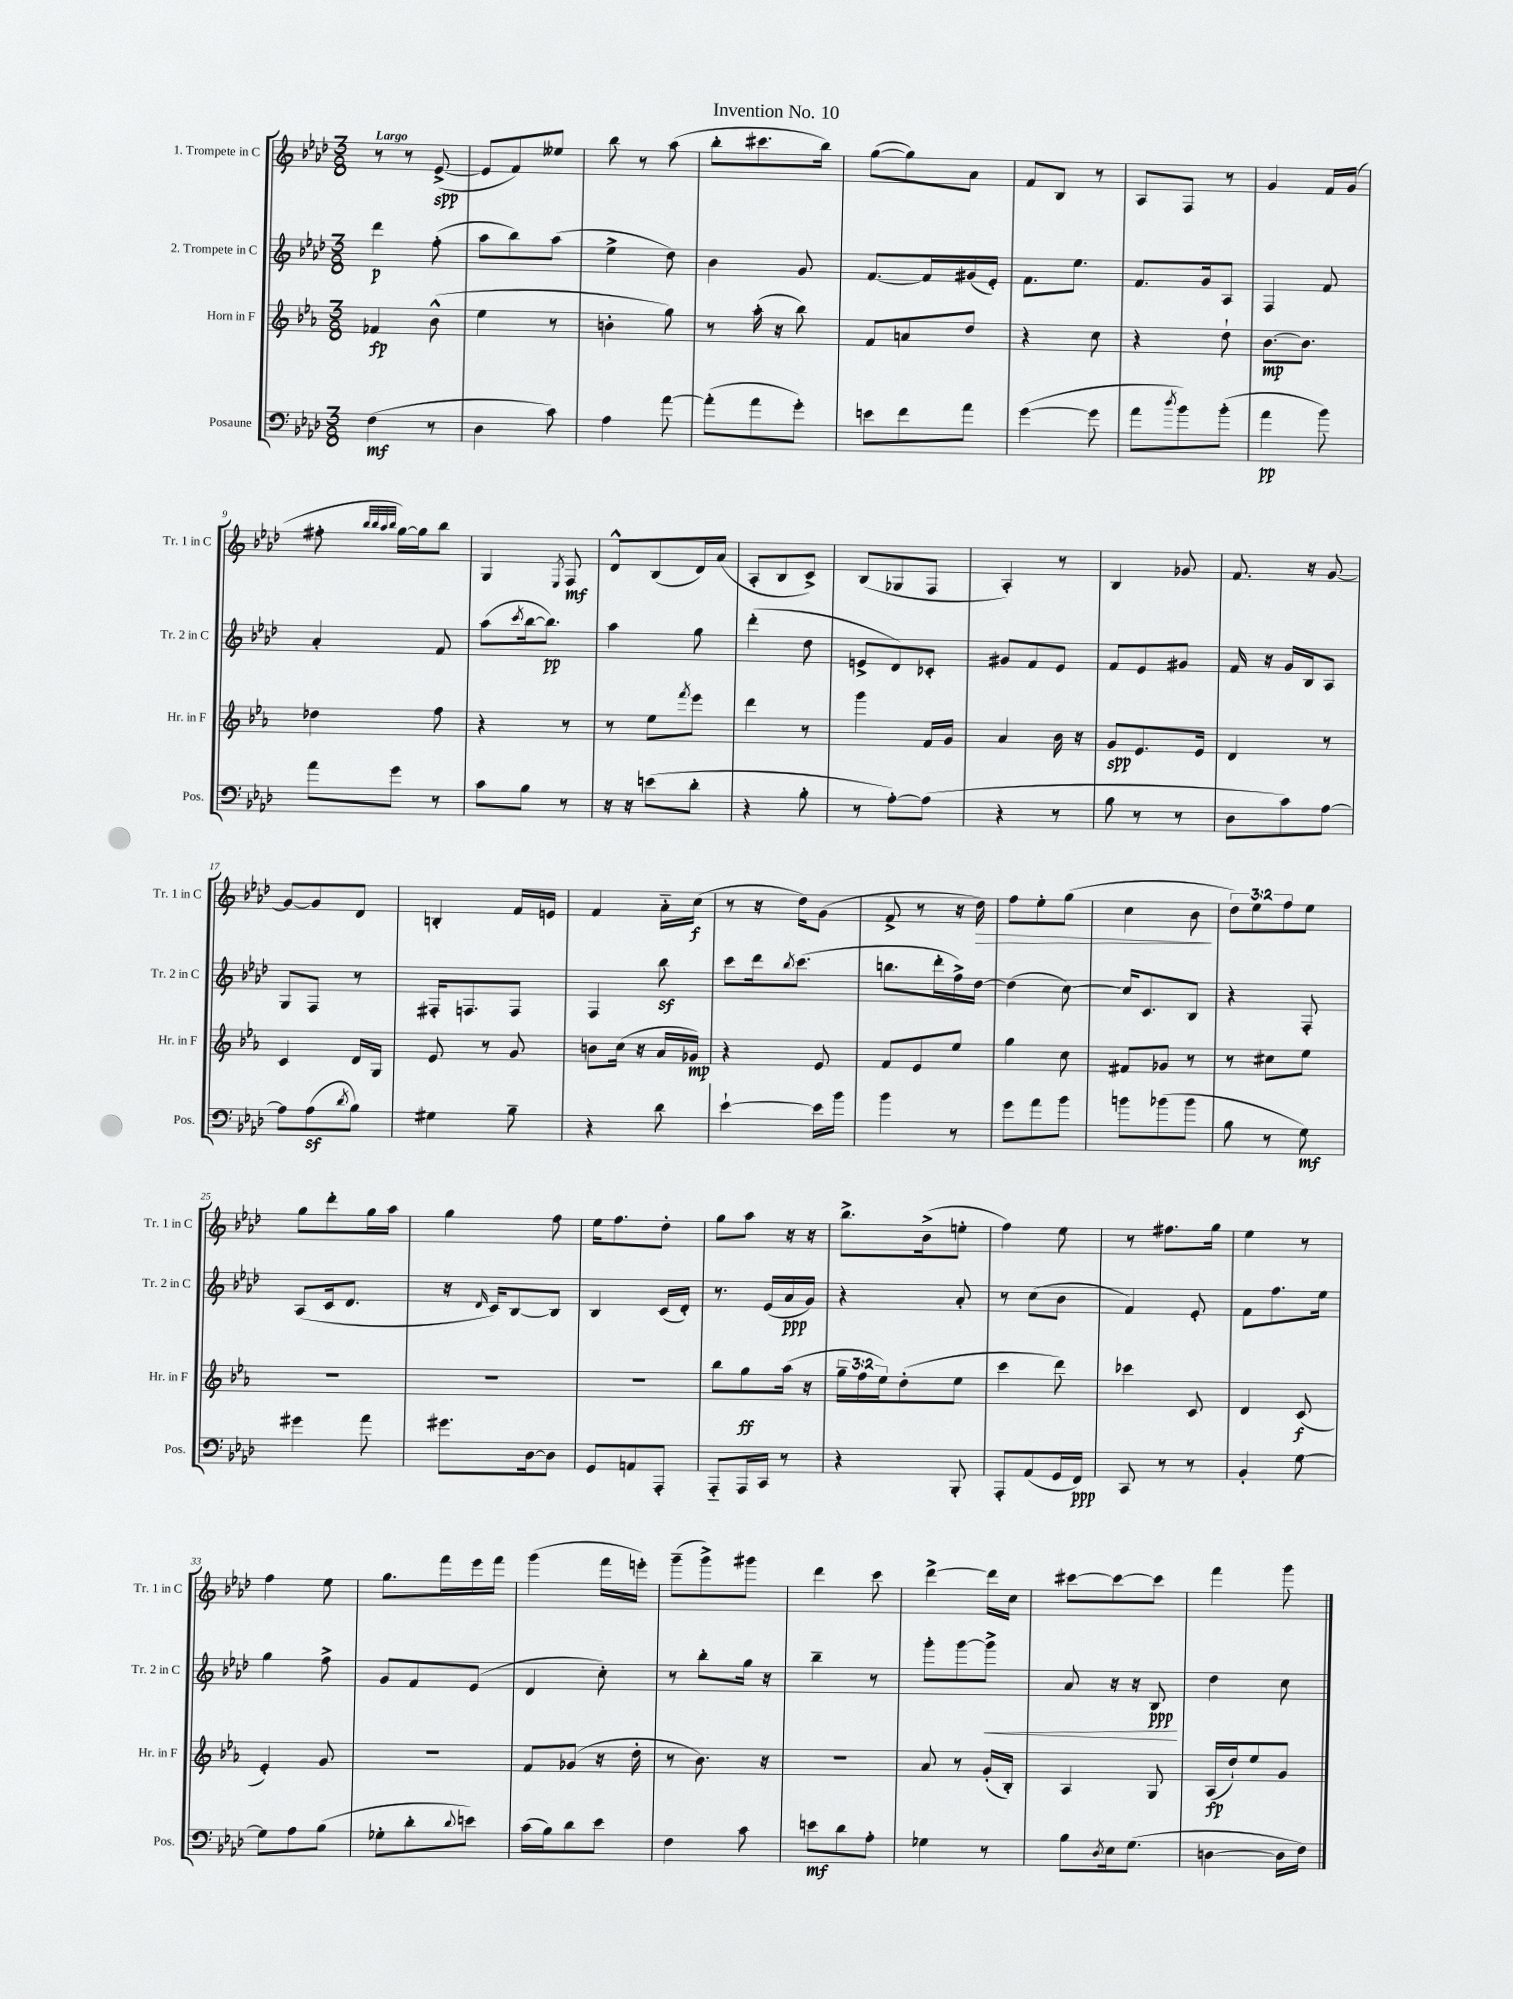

**kern	**dynam	**kern	**dynam	**kern	**dynam	**kern	**dynam
*part4	*part4	*part3	*part3	*part2	*part2	*part1	*part1
*staff4	*staff4	*staff3	*staff3	*staff2	*staff2	*staff1	*staff1
*I"Posaune	*	*I"Horn in F	*	*I"2. Trompete in C	*	*I"1. Trompete in C	*
*I'Pos.	*	*I'Hr. in F	*	*I'Tr. 2 in C	*	*I'Tr. 1 in C	*
*clefF4	*	*clefG2	*	*clefG2	*	*clefG2	*
*k[b-e-a-d-]	*	*k[b-e-a-]	*	*k[b-e-a-d-]	*	*k[b-e-a-d-]	*
*M3/8	*	*M3/8	*	*M3/8	*	*M3/8	*
=1	=1	=1	=1	=1	=1	=1	=1
!	!	!	!	!	!	!LO:TX:a:B:t=Largo	!
(4F\	mf	4f-X/	fp	4ddd-\	p	8r	.
.	.	.	.	.	.	8r	.
8r	.	(8b-^^\	.	(8ff'\	.	([8e-^/	spp
=2	=2	=2	=2	=2	=2	=2	=2
4D-\	.	4ee-\	.	8aa-\L	.	8e-/L]	.
.	.	.	.	8bb-\)	.	8f/)	.
8c\)	.	8r	.	(8aa-\J	.	8ee--X/J	.
=3	=3	=3	=3	=3	=3	=3	=3
4A-\	.	4bn'\	.	4ee-^\	.	8bb-\	.
.	.	.	.	.	.	8r	.
[8a-\	.	8gg\)	.	8dd-\)	.	(8aa-\	.
=4	=4	=4	=4	=4	=4	=4	=4
(8a-'\L]	.	8r	.	4b-\	.	8bb-'\L	.
8a-\	.	(16aa-'\	.	.	.	8.ccc#X\	.
.	.	16r	.	.	.	.	.
8g'\J)	.	8bb-\)	.	8g/	.	.	.
.	.	.	.	.	.	16bb-\Jk)	.
=5	=5	=5	=5	=5	=5	=5	=5
8en\L	.	8f/L	.	[8.f/L	.	([8gg\L	.
8f\	.	8an/	.	.	.	8gg\])	.
.	.	.	.	16f/L]	.	.	.
8a-\J	.	8dd/J	.	(16g#X/	.	8a-\J	.
.	.	.	.	16e-'/JJ)	.	.	.
=6	=6	=6	=6	=6	=6	=6	=6
([4g\	.	4r	.	8.f\L	.	8f/L	.
.	.	.	.	.	.	8B-/J	.
.	.	.	.	8.ee-\J	.	.	.
8g\]	.	8cc\	.	.	.	8r	.
=7	=7	=7	=7	=7	=7	=7	=7
8a-\L	.	4r	.	8.f/L	.	8A-/L	.
8qdd-/	.	.	.	.	.	.	.
8b-\)	.	.	.	.	.	8F/J	.
.	.	.	.	16g/k	.	.	.
(8b-'\J	.	8dd`\	.	8A-/J	.	8r	.
=8	=8	=8	=8	=8	=8	=8	=8
4a-\	pp	[8.b-\L	mp	4F/	.	4g/	.
.	.	8.b-\J]	.	.	.	.	.
8b-\)	.	.	.	8f/	.	16f/LL	.
.	.	.	.	.	.	(16g/JJ	.
!!LO:LB:g=z
=9	=9	=9	=9	=9	=9	=9	=9
8a-\L	.	4dd-X\	.	4a-'/	.	8ff#X'\	.
.	.	.	.	.	.	32qqbb-/LLL	.
.	.	.	.	.	.	32qqbb-/	.
.	.	.	.	.	.	32qqaa-/	.
.	.	.	.	.	.	32qqbb-/JJJ	.
8g\J	.	.	.	.	.	[16gg\LL)	.
.	.	.	.	.	.	16gg\J]	.
8r	.	8ff\	.	8f/	.	8bb-\J	.
=10	=10	=10	=10	=10	=10	=10	=10
8c\L	.	4r	.	(8aa-\L	.	4G/	.
.	.	.	.	8qccc/	.	.	.
8B-\J	.	.	.	[16bb-\k	.	.	.
.	.	.	.	8.bb-\J])	pp	.	.
.	.	.	.	.	.	8qE-/	.
8r	.	8r	.	.	.	8F/	mf
=11	=11	=11	=11	=11	=11	=11	=11
16r	.	8r	.	4aa-\	.	8d-^^/L	.
16r	.	.	.	.	.	.	.
(8en\L	.	8ee-\L	.	.	.	(8B-/	.
.	.	8qfff/	.	.	.	.	.
8d-'\J	.	8eee-\J	.	8gg\	.	16d-/L)	.
.	.	.	.	.	.	(16a-/JJ	.
=12	=12	=12	=12	=12	=12	=12	=12
4r	.	4ddd\	.	(4ddd-'\	.	8A-'/L	.
.	.	.	.	.	.	8B-/	.
8B-'\	.	8r	.	8dd-\	.	8c^/J)	.
=13	=13	=13	=13	=13	=13	=13	=13
8r	.	4ggg\	.	8en^/L	.	(8B-/L	.
[8A-'\L)	.	.	.	8d-/)	.	8G-X/	.
(8A-\J]	.	16f/LL	.	8c-X'/J	.	8F/J	.
.	.	16g/JJ	.	.	.	.	.
=14	=14	=14	=14	=14	=14	=14	=14
4r	.	4a-/	.	8g#X/L	.	4A-'/)	.
.	.	.	.	8f/	.	.	.
8r	.	16b-\	.	8e-/J	.	8r	.
.	.	16r	.	.	.	.	.
=15	=15	=15	=15	=15	=15	=15	=15
8B-\	.	8g/L	spp	8f/L	.	4B-/	.
8r	.	8.e-/	.	8e-/	.	.	.
8r	.	.	.	8g#X/J	.	8g-X/	.
.	.	16e-/Jk	.	.	.	.	.
=16	=16	=16	=16	=16	=16	=16	=16
8D-\L	.	4d/	.	16f/	.	8.f/	.
.	.	.	.	16r	.	.	.
8c\)	.	.	.	16g/LL	.	.	.
.	.	.	.	16B-/J	.	16r	.
[8A-\J	.	8r	.	8A-/J	.	[8g/	.
!!LO:LB:g=z
=17	=17	=17	=17	=17	=17	=17	=17
8A-\L]	.	4c/	.	8G/L	.	8g/L_	.
(8A-z\	.	.	.	8F/J	.	8g/]	.
8qd-/	.	.	.	.	.	.	.
8B-\J)	.	16d/LL	.	8r	.	8d-/J	.
.	.	16G/JJ	.	.	.	.	.
=18	=18	=18	=18	=18	=18	=18	=18
4G#X\	.	8e-/	.	16F#X'/KL	.	4Bn'/	.
.	.	.	.	8.Fn/	.	.	.
.	.	8r	.	.	.	.	.
8B-~\	.	8g/	.	8F/J	.	16f/LL	.
.	.	.	.	.	.	16en/JJ	.
=19	=19	=19	=19	=19	=19	=19	=19
4r	.	8bn\L	.	4F/	.	4f/	.
.	.	(16cc\Jk	.	.	.	.	.
.	.	16r	.	.	.	.	.
8d-\	.	16a-/LL	.	8bb-z\	.	16a-\LL	.
.	.	16g-X/JJ)	mp	.	.	(16cc\JJ	f
=20	=20	=20	=20	=20	=20	=20	=20
[4e-`\	.	4r	.	8ccc\L	.	8r	.
.	.	.	.	16ddd-\k	.	16r	.
.	.	.	.	8qbb-/	.	.	.
.	.	.	.	(8.ccc\J	.	16dd-\KL)	.
16e-\LL]	.	8e-/	.	.	.	(8g\J	.
16b-\JJ	.	.	.	.	.	.	.
=21	=21	=21	=21	=21	=21	=21	=21
4b-\	.	8f/L	.	8.bbn\L	.	8f^/	.
.	.	8e-/	.	.	.	8r	.
.	.	.	.	16ddd-'\L	.	.	.
8r	.	8ee-/J	.	16ff^\)	.	16r	.
!	!	!	!	!	!	!	!LO:HP:b
.	.	.	.	[16dd-\JJ	.	16dd-\)	>
=22	=22	=22	=22	=22	=22	=22	=22
8g\L	.	4gg\	.	(4dd-\]	.	8ff\L	.
8a-\	.	.	.	.	.	8ee-'\	.
8b-\J	.	8cc\	.	[8cc\)	.	(8gg\J	.
=23	=23	=23	=23	=23	=23	=23	=23
8bn\L	.	8f#X/L	.	16cc/KL]	.	4cc\	.
.	.	.	.	8.c/	.	.	.
(8b-X\	.	8g-X/J	.	.	.	.	.
8b-\J	.	8r	.	8B-/J	.	8b-\	.
.	.	.	.	.	.	.	]
=24	=24	=24	=24	=24	=24	=24	=24
8B-\	.	8r	.	4r	.	12dd-\L)	.
.	.	.	.	.	.	12ee-\	.
8r	.	8cc#X\L	.	.	.	.	.
.	.	.	.	.	.	12ff\	.
8G\)	mf	8ee-\J	.	8F'/	.	8ee-\J	.
!!LO:LB:g=z
=25	=25	=25	=25	=25	=25	=25	=25
4g#X\	.	4.r	.	(8A-/L	.	8gg\L	.
.	.	.	.	16c/k	.	8ddd-'\	.
.	.	.	.	8.d-/J	.	.	.
8a-\	.	.	.	.	.	16gg\L	.
.	.	.	.	.	.	16aa-\JJ	.
=26	=26	=26	=26	=26	=26	=26	=26
8.g#X\L	.	4.r	.	16r	.	4gg\	.
.	.	.	.	16qqd-/	.	.	.
.	.	.	.	16c/KL)	.	.	.
.	.	.	.	[8B-/	.	.	.
[16D-\k	.	.	.	.	.	.	.
8D-\J]	.	.	.	8B-/J]	.	8ff\	.
=27	=27	=27	=27	=27	=27	=27	=27
8GG/L	.	4.r	.	4B-/	.	16ee-\KL	.
.	.	.	.	.	.	8.ff\	.
8AAn/	.	.	.	.	.	.	.
8AAA-'/J	.	.	.	(16c/LL	.	8dd-'\J	.
.	.	.	.	16d-'/JJ)	.	.	.
=28	=28	=28	=28	=28	=28	=28	=28
8AAA-/L	.	8bb-\L	.	8.r	.	8gg\L	.
16AAA-/L	.	8gg\	ff	.	.	8aa-\J	.
16CC/JJ	.	.	.	(16e-/LL	.	.	.
8r	.	(16aa-\Jk	.	16a-/	ppp	16r	.
.	.	16r	.	16g/JJ)	.	16r	.
=29	=29	=29	=29	=29	=29	=29	=29
4r	.	24gg~\LL	.	4r	.	8.bb-^\L	.
.	.	24ff\	.	.	.	.	.
.	.	24ee-\J)	.	.	.	.	.
.	.	(8dd'\	.	.	.	.	.
.	.	.	.	.	.	(16b-^\k	.
8BBB-'/	.	8ee-\J	.	8a-'/	.	8een'\J	.
=30	=30	=30	=30	=30	=30	=30	=30
8AAA-'/L	.	4ccc\	.	8r	.	4ff\)	.
(8AA-/	.	.	.	(8cc\L	.	.	.
16GG/L	.	8ddd\)	.	8b-\J	.	8ee-\	.
16FF/JJ)	ppp	.	.	.	.	.	.
=31	=31	=31	=31	=31	=31	=31	=31
8CC/	.	4ccc-X\	.	4f/)	.	8r	.
8r	.	.	.	.	.	8.ff#X\L	.
8r	.	8c/	.	8e-'/	.	.	.
.	.	.	.	.	.	16gg\Jk	.
=32	=32	=32	=32	=32	=32	=32	=32
4BB-'/	.	4d/	.	8f\L	.	4ee-\	.
.	.	.	.	8.ff\	.	.	.
[8G\	.	(8c/	f	.	.	8r	.
.	.	.	.	16ee-\Jk	.	.	.
!!LO:LB:g=z
=33	=33	=33	=33	=33	=33	=33	=33
8G\L]	.	4e-'/)	.	4gg\	.	4ff\	.
8A-\	.	.	.	.	.	.	.
(8B-\J	.	8g/	.	8ff^\	.	8ee-\	.
=34	=34	=34	=34	=34	=34	=34	=34
8G-X'\L	.	4.r	.	8g/L	.	8.gg\L	.
8d-'\	.	.	.	8f/	.	.	.
.	.	.	.	.	.	16fff\L	.
8qqd-/	.	.	.	.	.	.	.
8en\J)	.	.	.	(8e-/J	.	16eee-\	.
.	.	.	.	.	.	16fff\JJ	.
=35	=35	=35	=35	=35	=35	=35	=35
(16c\LL	.	8f/L	.	4d-/	.	(4ggg\	.
16B-\J)	.	.	.	.	.	.	.
8d-\	.	(8g-X/J	.	.	.	.	.
8e-\J	.	16r	.	8cc'\)	.	16fff\LL	.
.	.	16dd'\	.	.	.	16eeen'\JJ)	.
=36	=36	=36	=36	=36	=36	=36	=36
4F\	.	8r	.	8r	.	(8ggg~\L	.
.	.	8.b-\)	.	8bb-'\L	.	8ggg^\)	.
8c\	.	.	.	16gg\Jk	.	8ggg#X\J	.
.	.	16r	.	16r	.	.	.
=37	=37	=37	=37	=37	=37	=37	=37
8en\L	mf	4.r	.	4bb-~\	.	4ddd-\	.
8d-\	.	.	.	.	.	.	.
8A-'\J	.	.	.	8r	.	8ccc\	.
=38	=38	=38	=38	=38	=38	=38	=38
4G-X\	.	8a-/	.	8ggg'\L	.	[4ddd-^\	.
.	.	8r	.	[8ggg\	.	.	.
!	!	!	!	!	!LO:HP:b	!	!
8r	.	(16g'/LL	.	8ggg^\J]	<	16ddd-\LL]	.
.	.	16B-'/JJ)	.	.	.	16cc\JJ	.
=39	=39	=39	=39	=39	=39	=39	=39
8B-\L	.	4A-/	.	8a-/	.	[8ccc#X\L	.
8qD-/	.	.	.	.	.	.	.
16E-\k	.	.	.	16r	.	8ccc#\_	.
(8.G\J	.	.	.	16r	.	.	.
.	.	8G/	.	8B-/	ppp	8ccc#\J]	.
.	.	.	.	.	[	.	.
=40	=40	=40	=40	=40	=40	=40	=40
[4Dn\	.	(16A-/LL	fp	4dd-\	.	4fff\	.
.	.	16dd`/J)	.	.	.	.	.
.	.	8ee-/	.	.	.	.	.
16D\LL]	.	8g/J	.	8cc\	.	8ggg\	.
16F\JJ)	.	.	.	.	.	.	.
==	==	==	==	==	==	==	==
*-	*-	*-	*-	*-	*-	*-	*-
